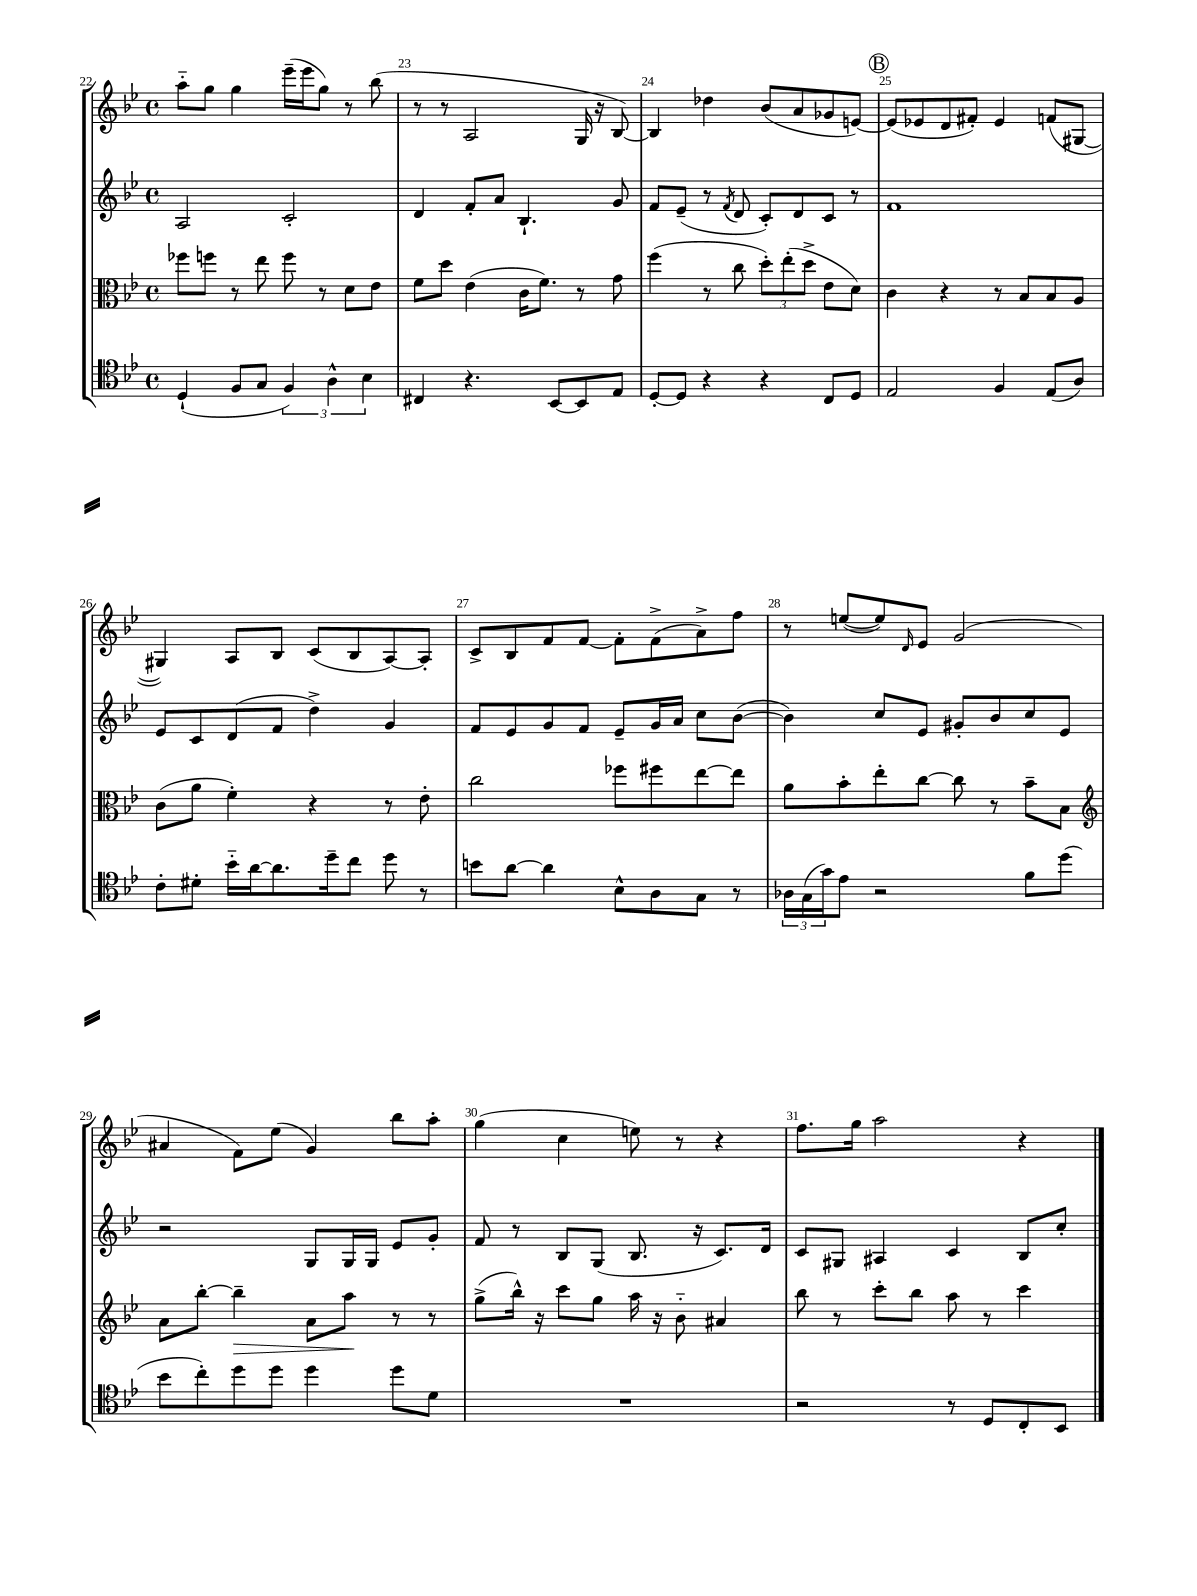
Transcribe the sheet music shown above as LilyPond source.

<<
\new StaffGroup <<
\new Staff = "s0" {
    \clef treble \key bes \major \defaultTimeSignature \time 4/4
    a''8-_ g''8 g''4 ees'''16--( ees'''16 g''8) r8 bes''8( |
    r8 r8 a2 g16 r16 bes8~) |
    bes4 des''4 bes'8( a'8 ges'8 e'8~) |
    \mark \markup { \circle "B" } e'8( ees'8 d'8 fis'8-.) ees'4 f'8( gis8~ |
    gis4) a8 bes8 c'8( bes8 a8~) a8-. |
    c'8-> bes8 f'8 f'8~ f'8-. f'8->( a'8->) f''8 |
    r8 e''8~( e''8) \grace { d'16 } ees'8 g'2( |
    ais'4 f'8) ees''8( g'4) bes''8 a''8-. |
    g''4( c''4 e''8) r8 r4 |
    f''8. g''16 a''2 r4 \bar "|." |
}
\new Staff = "s1" {
    \clef treble \key bes \major \defaultTimeSignature \time 4/4
    a2 c'2-. |
    d'4 f'8-. a'8 bes4.-! g'8 |
    f'8 ees'8--( r8 \acciaccatura { f'8 } d'8 c'8-.) d'8 c'8 r8 |
    \mark \markup { \circle "B" } f'1 |
    ees'8 c'8 d'8( f'8 d''4->) g'4 |
    f'8 ees'8 g'8 f'8 ees'8-- g'16 a'16 c''8 bes'8~( |
    bes'4) c''8 ees'8 gis'8-. bes'8 c''8 ees'8 |
    r2 g8 g16 g16 ees'8 g'8-. |
    f'8 r8 bes8 g8( bes8. r16 c'8.) d'16 |
    c'8 gis8 ais4 c'4 bes8 c''8-. \bar "|." |
}
\new Staff = "s2" {
    \clef alto \key bes \major \defaultTimeSignature \time 4/4
    fes''8 f''8 r8 ees''8 f''8 r8 d'8 ees'8 |
    f'8 d''8 ees'4( c'16 f'8.) r8 g'8 |
    f''4( r8 c''8 \tuplet 3/2 { d''8-.) ees''8-.( d''8-> } ees'8 d'8) |
    \mark \markup { \circle "B" } c'4 r4 r8 bes8 bes8 a8 |
    c'8( a'8 f'4-.) r4 r8 ees'8-. |
    c''2 fes''8 fis''8 ees''8~ ees''8 |
    a'8 bes'8-. ees''8-. c''8~ c''8 r8 bes'8-- bes8 |
    \clef treble a'8 bes''8~-. bes''4--\> a'8 a''8\! r8 r8 |
    g''8->( bes''16-^) r16 c'''8 g''8 a''16 r16 bes'8-_ ais'4 |
    bes''8 r8 c'''8-. bes''8 a''8 r8 c'''4 \bar "|." |
}
\new Staff = "s3" {
    \clef tenor \key bes \major \defaultTimeSignature \time 4/4
    d4-!( f8 g8 \tuplet 3/2 { f4) a4-^ bes4 } |
    cis4 r4. bes,8~ bes,8 ees8 |
    d8~-. d8 r4 r4 c8 d8 |
    \mark \markup { \circle "B" } ees2 f4 ees8( a8) |
    c'8-. dis'8-. bes'16-_ a'16~ a'8. d''16-- c''8 d''8 r8 |
    b'8 a'8~ a'4 bes8-^ a8 g8 r8 |
    \tuplet 3/2 { aes16 g16( g'16) } ees'8 r2 f'8 d''8( |
    bes'8 c''8-.) d''8 d''8 d''4 d''8 d'8 |
    R1 |
    r2 r8 d8 c8-. bes,8 \bar "|." |
}
>>
>>
\layout { \context { \Score currentBarNumber = #22 \override BarNumber.break-visibility = ##(#f #t #t) barNumberVisibility = #all-bar-numbers-visible } }
